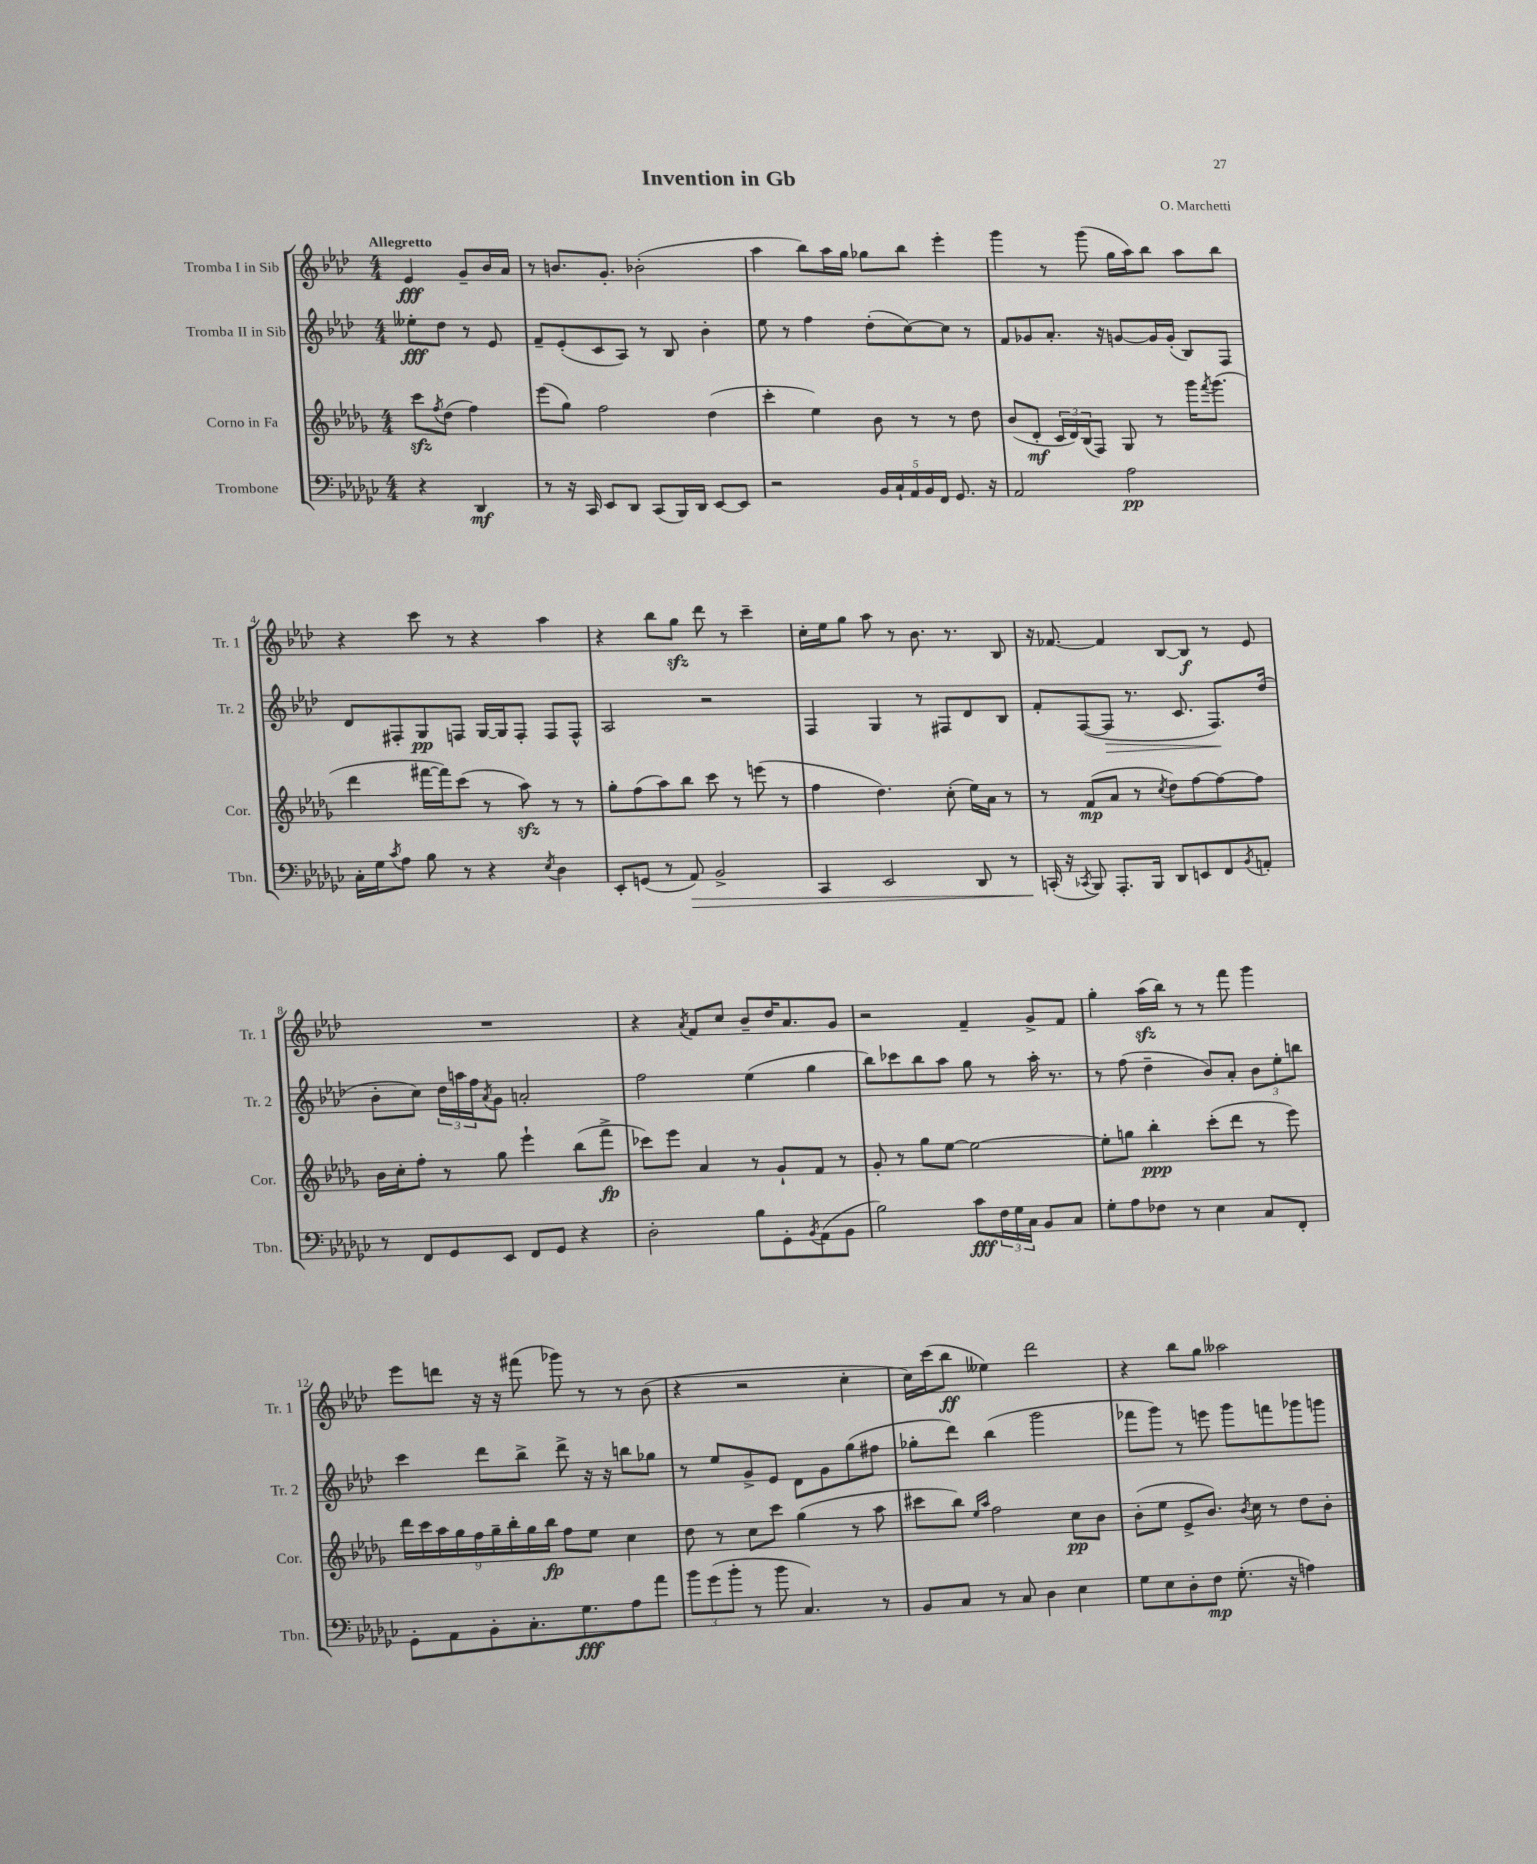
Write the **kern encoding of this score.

**kern	**dynam	**kern	**dynam	**kern	**dynam	**kern	**dynam
*part4	*part4	*part3	*part3	*part2	*part2	*part1	*part1
*staff4	*staff4	*staff3	*staff3	*staff2	*staff2	*staff1	*staff1
*I"Trombone	*	*I"Corno in Fa	*	*I"Tromba II in Sib	*	*I"Tromba I in Sib	*
*I'Tbn.	*	*I'Cor.	*	*I'Tr. 2	*	*I'Tr. 1	*
*clefF4	*	*clefG2	*	*clefG2	*	*clefG2	*
*k[b-e-a-d-g-c-]	*	*k[b-e-a-d-g-]	*	*k[b-e-a-d-]	*	*k[b-e-a-d-]	*
*M4/4	*	*M4/4	*	*M4/4	*	*M4/4	*
=	=	=	=	=	=	=	=
!	!	!	!	!	!	!LO:TX:a:B:t=Allegretto	!
4r	.	8ccczz\L	.	8ee--X'\L	fff	4e-/	fff
.	.	8qff/	.	.	.	.	.
.	.	(8dd-\J	.	8dd-\J	.	.	.
4DD-/	mf	4ff\)	.	8r	.	8g~/L	.
.	.	.	.	8e-/	.	16b-/L	.
.	.	.	.	.	.	16a-/JJ	.
=1	=1	=1	=1	=1	=1	=1	=1
8r	.	(8eee-\L	.	8f~/L	.	8r	.
16r	.	8gg-\J)	.	(8e-'/	.	8.bn/L	.
16CC-/	.	.	.	.	.	.	.
8EE-/L	.	2ff\	.	8c/	.	.	.
.	.	.	.	.	.	8.g'/J	.
8DD-/J	.	.	.	8A-/J)	.	.	.
(8CC-/L	.	.	.	8r	.	(2b-X'\	.
16BBB-/L)	.	.	.	8B-/	.	.	.
16DD-/JJ	.	.	.	.	.	.	.
[8EE-/L	.	(4dd-\	.	4b-'\	.	.	.
8EE-/J]	.	.	.	.	.	.	.
=2	=2	=2	=2	=2	=2	=2	=2
2r	.	4ccc'\	.	8ee-\	.	4aa-\	.
.	.	.	.	8r	.	.	.
.	.	4ee-\)	.	4ff\	.	8bb-\L)	.
.	.	.	.	.	.	16aa-\L	.
.	.	.	.	.	.	16gg\JJ	.
20BB-/LL	.	8b-\	.	(8dd-'\L	.	8gg-X\L	.
20C-`/	.	.	.	.	.	.	.
20AA-/	.	.	.	.	.	.	.
.	.	8r	.	[8cc\)	.	8bb-\J	.
20BB-/	.	.	.	.	.	.	.
20FF/JJ	.	.	.	.	.	.	.
8.GG-/	.	8r	.	8cc\J]	.	4eee-'\	.
.	.	8dd-\	.	8r	.	.	.
16r	.	.	.	.	.	.	.
=3	=3	=3	=3	=3	=3	=3	=3
2AA-/	.	(8b-/L	.	8f/L	.	4ggg\	.
.	.	8d-'/J	mf	8g-X/	.	.	.
.	.	24c/LL	.	8.a-'/J	.	8r	.
.	.	24d-/)	.	.	.	.	.
.	.	(24B-/J	.	.	.	.	.
.	.	8F/J)	.	.	.	(8ggg\	.
.	.	.	.	16r	.	.	.
2A-\	pp	8G-/	.	[8gn/L	.	16gg\LL	.
.	.	.	.	.	.	16aa-\J)	.
.	.	8r	.	16g/L]	.	8bb-\J	.
.	.	.	.	(16g'/JJ	.	.	.
.	.	16ggg-\KL	.	8B-/L)	.	8aa-\L	.
.	.	8qfff/	.	.	.	.	.
.	.	(8.ggg-\J	.	.	.	.	.
.	.	.	.	8F/J	.	8bb-\J	.
!!LO:LB:g=z
=4	=4	=4	=4	=4	=4	=4	=4
16C-'\LL	.	4ddd-\	.	8d-/L	.	4r	.
16G-\J	.	.	.	.	.	.	.
8qc-/	.	.	.	.	.	.	.
8A-\J	.	.	.	8F#X'/	.	.	.
8B-\	.	[16fff#X\LL	.	8G/	pp	8ccc\	.
.	.	16fff#\J])	.	.	.	.	.
8r	.	(8ccc\J	.	8Fn/J	.	8r	.
4r	.	8r	.	[16G/LL	.	4r	.
.	.	.	.	16G/J]	.	.	.
.	.	8aa-zz\)	.	8F'/J	.	.	.
8qE-/	.	.	.	.	.	.	.
4D-\	.	8r	.	8F/L	.	4aa-\	.
.	.	8r	.	8F^^/J	.	.	.
=5	=5	=5	=5	=5	=5	=5	=5
8EE-'/L	.	8gg-'\L	.	2A-/	.	4r	.
(8GGn/J	.	(8ff\	.	.	.	.	.
8r	.	8aa-\)	.	.	.	8bb-\L	.
!	!LO:HP:b	!	!	!	!	!	!
8AA-/)	>	8bb-\J	.	.	.	8ggzz\J	.
2BB-^/	.	8ccc\	.	2r	.	8ddd-\	.
.	.	8r	.	.	.	8r	.
.	.	(8eeen\	.	.	.	4ccc~\	.
.	.	8r	.	.	.	.	.
=6	=6	=6	=6	=6	=6	=6	=6
4CC-/	.	4ff\	.	4F/	.	16cc'\LL	.
.	.	.	.	.	.	16ee-\J	.
.	.	.	.	.	.	8gg\J	.
2EE-/	.	4.dd-\)	.	4G/	.	8aa-\	.
.	.	.	.	.	.	8r	.
.	.	.	.	8r	.	8.b-\	.
.	.	(8cc'\	.	8F#X/L	.	.	.
.	.	.	.	.	.	8.r	.
8DD-/	.	16ee-\LL)	.	8d-/	.	.	.
.	.	16a-\JJ	.	.	.	.	.
8r	.	8r	.	8B-/J	.	8B-/	.
=7	=7	=7	=7	=7	=7	=7	=7
(16CCn'/	.	8r	.	8f'/L	.	16r	.
16r	]	.	.	.	.	[8.f-X/	.
8qCC-X/	.	.	.	.	.	.	.
8BBB-/)	.	(8f/L	mp	([8F/	.	.	.
!	!	!	!	!	!LO:HP:b	!	!
8.AAA-'/L	.	8a-/J	.	8F/J]	>	4f-/]	.
.	.	8r	.	8.r	.	.	.
16BBB-/Jk	.	.	.	.	.	.	.
.	.	8qcc/	.	.	.	.	.
8DD-/L	.	8dd-\L)	.	.	.	[8B-/L	.
.	.	.	.	8.c/	.	.	.
8EEn/	.	[8ff\	.	.	.	8B-/J]	f
8FF/	.	8ff\_	.	8.F/L)	.	8r	.
8qBB-/	.	.	.	.	.	.	.
8AAn'/J	.	8ff\J]	.	.	.	8e-/	.
.	.	.	.	(16dd-/Jk	]	.	.
!!LO:LB:g=z
=8	=8	=8	=8	=8	=8	=8	=8
8r	.	16b-\LL	.	8b-'\L	.	1r	.
.	.	16cc'\J	.	.	.	.	.
8FF/L	.	8ff'\J	.	8cc\J)	.	.	.
8GG-/	.	8r	.	24dd-\LL	.	.	.
.	.	.	.	24aan\	.	.	.
.	.	.	.	24ff\J	.	.	.
.	.	.	.	8qa-/	.	.	.
8EE-/J	.	8gg-\	.	8g\J	.	.	.
8FF/L	.	4eee-`\	.	2an'/	.	.	.
8GG-/J	.	.	.	.	.	.	.
4r	.	(8bb-\L	.	.	.	.	.
.	.	8fff^\J	fp	.	.	.	.
=9	=9	=9	=9	=9	=9	=9	=9
2D-'\	.	8ccc-X\L)	.	2ff\	.	4r	.
.	.	8eee-\J	.	.	.	.	.
.	.	.	.	.	.	8qa-/	.
.	.	4a-/	.	.	.	8f/L	.
.	.	.	.	.	.	8cc/J	.
8B-\L	.	8r	.	(4ee-\	.	8b-~/L	.
8GG-'\	.	8g-`/L	.	.	.	16dd-/K	.
.	.	.	.	.	.	8.a-/	.
8qBB-/	.	.	.	.	.	.	.
(8AA-\	.	8f/J	.	4gg\	.	.	.
8BB-\J	.	8r	.	.	.	8g/J	.
=10	=10	=10	=10	=10	=10	=10	=10
2B-\)	.	8g-'/	.	8bb-\L)	.	2r	.
.	.	8r	.	8ccc-X\	.	.	.
.	.	8gg-\L	.	8bb-\	.	.	.
.	.	[8ee-\J	.	8aa-\J	.	.	.
8c-\L	fff	2ee-\_	.	8gg\	.	4f~/	.
24F\L	.	.	.	8r	.	.	.
24G-\	.	.	.	.	.	.	.
24C-\JJ	.	.	.	.	.	.	.
8BB-/L	.	.	.	16aa-'\	.	8g^/L	.
.	.	.	.	8.r	.	.	.
8C-/J	.	.	.	.	.	8f/J	.
=11	=11	=11	=11	=11	=11	=11	=11
8G-'\L	.	8ee-'\L]	.	8r	.	4gg'\	.
8A-\	.	8ggn\J	.	(8ff\	.	.	.
8F-X\J	.	4bb-'\	ppp	4dd-~\	.	(16aa-zz\LL	.
.	.	.	.	.	.	16bb-\JJ)	.
8r	.	.	.	.	.	8r	.
4E-\	.	(8ccc'\L	.	8b-/L)	.	8r	.
.	.	8ddd-\J	.	8a-'/J	.	8fff\	.
8C-/L	.	8r	.	12b-\L	.	4ggg\	.
.	.	.	.	12ee-'\	.	.	.
8FF'/J	.	8eee-\)	.	.	.	.	.
.	.	.	.	12bbn\J	.	.	.
!!LO:LB:g=z
=12	=12	=12	=12	=12	=12	=12	=12
8GG-'\L	.	18ddd-\LL	.	4ccc\	.	8eee-\L	.
.	.	18ccc\	.	.	.	.	.
.	.	18aa-\	.	.	.	.	.
8AA-\	.	.	.	.	.	8dddn\J	.
.	.	18gg-\	.	.	.	.	.
.	.	18ff\	.	.	.	.	.
8BB-'\	.	.	.	8ddd-\L	.	16r	.
.	.	18gg-~\	.	.	.	.	.
.	.	.	.	.	.	16r	.
.	.	18bb-'\	.	.	.	.	.
8.C-'\	.	.	.	8bb-^\J	.	(8fff#X\	.
.	.	18gg-\	.	.	.	.	.
.	.	18bb-\JJ	fp	.	.	.	.
.	.	8ff\L	.	8ddd-^\	.	8ggg-X\)	.
8.G-\	fff	.	.	.	.	.	.
.	.	8ee-\J	.	16r	.	8r	.
.	.	.	.	16r	.	.	.
8A-\	.	4cc\	.	8bbn\L	.	8r	.
8a-\J	.	.	.	8gg-X\J	.	(8b-\	.
=13	=13	=13	=13	=13	=13	=13	=13
12b-\L	.	8dd-\	.	8r	.	4r	.
(12g-\	.	.	.	.	.	.	.
.	.	8r	.	8ee-/L	.	.	.
12b-'\J	.	.	.	.	.	.	.
8r	.	8cc\L	.	8g^/	.	2r	.
8b-\	.	8ccc\J	.	8e-/J	.	.	.
4.C-/)	.	(4gg-\	.	8d-\L	.	.	.
.	.	.	.	8g\	.	.	.
.	.	8r	.	(8gg\	.	4cc'\	.
8r	.	8aa-\	.	8ff#X\J	.	.	.
=14	=14	=14	=14	=14	=14	=14	=14
8BB-/L	.	8ccc#X\L	.	8gg-X'\L	.	16cc\LL)	.
.	.	.	.	.	.	(16ccc\J	.
8C-/J	.	8bb-\J)	.	8ddd-\J)	.	8bb-\J	ff
.	.	16qqee-/LL	.	.	.	.	.
.	.	16qqaa-/JJ	.	.	.	.	.
8r	.	2ff\	.	(4bb-\	.	4ee--X\)	.
8C-/	.	.	.	.	.	.	.
4D-\	.	.	.	2ggg\	.	2ddd-\	.
4E-\	.	8cc\L	pp	.	.	.	.
.	.	8b-\J	.	.	.	.	.
=15	=15	=15	=15	=15	=15	=15	=15
8G-\L	.	(8b-'\L	.	8fff-X\L	.	4r	.
8E-\	.	8ee-\J	.	8ggg\J)	.	.	.
8D-'\	.	8e-^/L	.	8r	.	8bb-\L	.
8F\J	mp	8.b-/J)	.	8eeen\	.	8gg\J	.
(8.G-'\	.	.	.	8ggg\L	.	2aa--X\	.
.	.	8qb-/	.	.	.	.	.
.	.	16cc\	.	.	.	.	.
.	.	8r	.	8fffn\	.	.	.
16r	.	.	.	.	.	.	.
4An\)	.	8dd-\L	.	8ggg-X\	.	.	.
.	.	8b-'\J	.	8gggn\J	.	.	.
==	==	==	==	==	==	==	==
*-	*-	*-	*-	*-	*-	*-	*-
